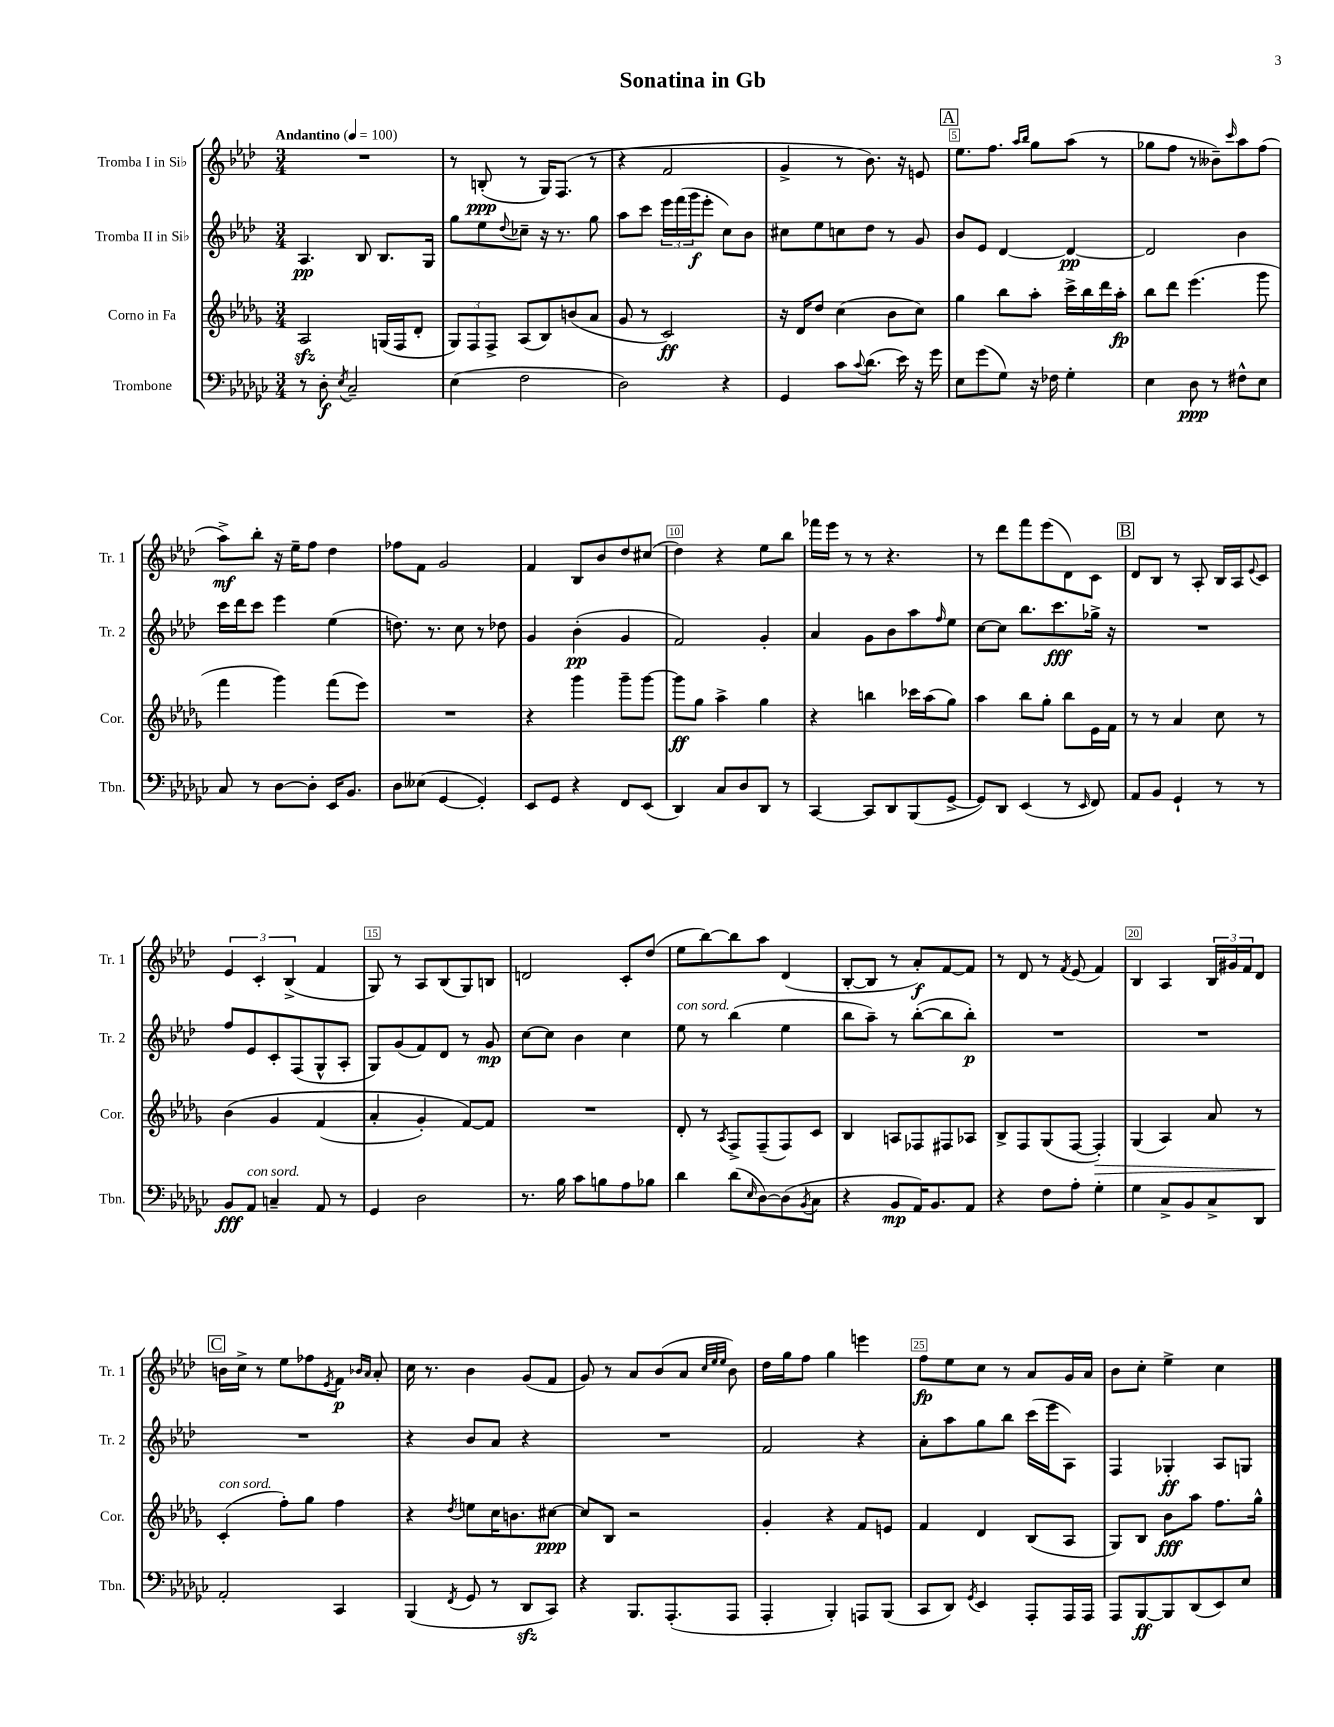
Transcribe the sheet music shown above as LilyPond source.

\header { title = "Sonatina in Gb" }
<<
\new StaffGroup <<
\new Staff = "s0" \with { instrumentName = "Tromba I in Sib" shortInstrumentName = "Tr. 1" } {
    \clef treble \key aes \major \numericTimeSignature \time 3/4 \tempo "Andantino" 4 = 100
    R2. |
    r8 b8-.\ppp( r8 g16) f8.( r8 |
    r4 f'2 |
    g'4-> r8 bes'8.) r16 e'8 |
    \mark \markup { \box "A" } ees''8. f''8. \grace { aes''16 bes''16 } g''8 aes''8( r8 |
    ges''8 f''8 r8 beses'8--) \grace { c'''16 } aes''8 f''8( |
    aes''8->\mf) bes''8-. r16 ees''16-- f''8 des''4 |
    fes''8 f'8 g'2 |
    f'4 bes8 bes'8 des''8 cis''8( |
    des''4) r4 ees''8 bes''8 |
    fes'''16 ees'''16 r8 r8 r4. |
    r8 des'''8 f'''8 ees'''8( des'8) c'8 |
    \mark \markup { \box "B" } des'8 bes8 r8 aes8-. bes16 aes16 \appoggiatura { ees'8 } c'8 |
    \tuplet 3/2 { ees'4 c'4-. bes4->( } f'4 |
    g8) r8 aes8 bes8( g8) b8 |
    d'2 c'8-. des''8( |
    ees''8 bes''8~) bes''8 aes''8 des'4( |
    bes8~-. bes8 r8 aes'8-.\f) f'8~ f'8 |
    r8 des'8 r8 \acciaccatura { f'8 } ees'8( f'4) |
    bes4 aes4 \tuplet 3/2 { bes16 gis'16 f'16 } des'8 |
    \mark \markup { \box "C" } b'16 c''16-> r8 ees''8 fes''8 \acciaccatura { ees'8 } f'8\p \grace { bes'16 aes'16 } aes'8-. |
    c''16 r8. bes'4 g'8( f'8 |
    g'8) r8 aes'8 bes'8( aes'8 \grace { c''32 ees''32 ees''32 } bes'8) |
    des''16 g''16 f''8 g''4 e'''4 |
    f''8\fp ees''8 c''8 r8 aes'8 g'16 aes'16 |
    bes'8 c''8-. ees''4-> c''4 \bar "|." |
}
\new Staff = "s1" \with { instrumentName = "Tromba II in Sib" shortInstrumentName = "Tr. 2" } {
    \clef treble \key aes \major \numericTimeSignature \time 3/4
    aes4.\pp bes8 bes8. g16 |
    g''8 ees''8 \appoggiatura { des''8 } ces''8-- r16 r8. g''8 |
    aes''8 c'''8 \tuplet 3/2 { ees'''16 f'''16( g'''16\f } ees'''8-. c''8) bes'8 |
    cis''8 ees''8 c''8 des''8 r8 g'8 |
    \mark \markup { \box "A" } bes'8 ees'8 des'4~ des'4~\pp |
    des'2 bes'4 |
    c'''16 des'''16 c'''8 ees'''4 ees''4( |
    d''8.) r8. c''8 r8 des''8 |
    g'4 bes'4-.\pp( g'4 |
    f'2) g'4-. |
    aes'4 g'8 bes'8 aes''8 \grace { f''16 } ees''8 |
    c''8~ c''8 bes''8. c'''8.\fff ges''16-> r16 |
    \mark \markup { \box "B" } R2. |
    f''8 ees'8 c'8-. f8( g8-^ aes8-. |
    g8) g'8( f'8) des'8 r8 g'8\mp |
    c''8~ c''8 bes'4 c''4 |
    ees''8^\markup { \italic "con sord." } r8 bes''4( ees''4 |
    bes''8 aes''8--) r8 bes''8~-.( bes''8 bes''8-.\p) |
    R2. |
    R2. |
    \mark \markup { \box "C" } R2. |
    r4 bes'8 aes'8 r4 |
    R2. |
    f'2 r4 |
    aes'8-. aes''8 g''8 bes''8 c'''16( ees'''16 aes8) |
    f4 ges4-.\ff aes8 g8 \bar "|." |
}
\new Staff = "s2" \with { instrumentName = "Corno in Fa" shortInstrumentName = "Cor." } {
    \clef treble \key des \major \numericTimeSignature \time 3/4
    aes2\sfz g16( f16 des'8-. |
    \tuplet 3/2 { ges8) f8 f8-> } aes8( bes8) b'8( aes'8 |
    ges'8 r8 c'2\ff) |
    r16 des'16 des''8 c''4( bes'8 c''8) |
    \mark \markup { \box "A" } ges''4 bes''8 aes''8-. c'''16-> bes''16 des'''16 aes''16-.\fp |
    bes''8 des'''8 ees'''4.( ges'''8 |
    f'''4 ges'''4) f'''8( ees'''8) |
    R2. |
    r4 ges'''4 ges'''8-- ges'''8~ |
    ges'''8\ff ges''8 aes''4-> ges''4 |
    r4 b''4 ces'''16 aes''16( ges''8) |
    aes''4 bes''8 ges''8-. bes''8 ees'16 f'16 |
    \mark \markup { \box "B" } r8 r8 aes'4 c''8 r8 |
    bes'4\( ges'4 f'4( |
    aes'4-. ges'4-.) f'8~\) f'8 |
    R2. |
    des'8-. r8 \acciaccatura { aes8 } f8-> f8--( f8) c'8 |
    bes4 a8 fes8 fis8 aes8 |
    bes8-> f8 ges8( f8~ f4-.\>) |
    ges4( aes4) aes'8 r8 |
    \mark \markup { \box "C" } c'4-.\!^\markup { \italic "con sord." }( f''8-.) ges''8 f''4 |
    r4 \acciaccatura { des''8 } e''8 c''16 b'8. cis''8~\ppp |
    cis''8 bes8 r2 |
    ges'4-. r4 f'8 e'8 |
    f'4 des'4 bes8( aes8 |
    ges8) bes8 bes'8\fff aes''8 f''8. ges''16-^ \bar "|." |
}
\new Staff = "s3" \with { instrumentName = "Trombone" shortInstrumentName = "Tbn." } {
    \clef bass \key ges \major \numericTimeSignature \time 3/4
    r8 des8-.\f \acciaccatura { ees8 } ces2-- |
    ees4( f2 |
    des2) r4 |
    ges,4 ces'8 \appoggiatura { ces'8 } des'8.( ees'16) r16 ges'16 |
    \mark \markup { \box "A" } ees8 ges'8( ges8) r16 fes16 ges4-. |
    ees4 des8\ppp r8 fis8-^ ees8 |
    ces8 r8 des8~ des8-. ees,16 bes,8. |
    des8 eeses8( ges,4~ ges,4-.) |
    ees,8 ges,8 r4 f,8 ees,8( |
    des,4) ces8 des8 des,8 r8 |
    ces,4~ ces,8 des,8 bes,,8( ges,8~-> |
    ges,8) des,8 ees,4( r8 \grace { ees,16 } f,8) |
    \mark \markup { \box "B" } aes,8 bes,8 ges,4-! r8 r8 |
    bes,8\fff aes,8^\markup { \italic "con sord." } c4-- aes,8 r8 |
    ges,4 des2 |
    r8. bes16 ces'8 b8 aes8 bes8 |
    des'4 des'8( \grace { ees16 } des8~) des8( \acciaccatura { bes,8 } ces8 |
    r4 bes,8\mp aes,16) bes,8. aes,8 |
    r4 f8 aes8-. ges4-. |
    ges4 ces8-> bes,8 ces8-> des,8 |
    \mark \markup { \box "C" } aes,2-. ces,4 |
    bes,,4( \acciaccatura { f,8 } ges,8 r8 des,8\sfz ces,8) |
    r4 bes,,8. aes,,8.-.( aes,,8 |
    aes,,4-. bes,,4-.) a,,8 bes,,8( |
    ces,8 des,8) \acciaccatura { ges,8 } ees,4 aes,,8-. aes,,16 aes,,16 |
    aes,,8 bes,,8~\ff bes,,8 des,8( ees,8) ees8 \bar "|." |
}
>>
>>
\layout { \context { \Score \override BarNumber.break-visibility = ##(#f #t #t) barNumberVisibility = #(every-nth-bar-number-visible 5) \override BarNumber.stencil = #(make-stencil-boxer 0.1 0.3 ly:text-interface::print) } }
